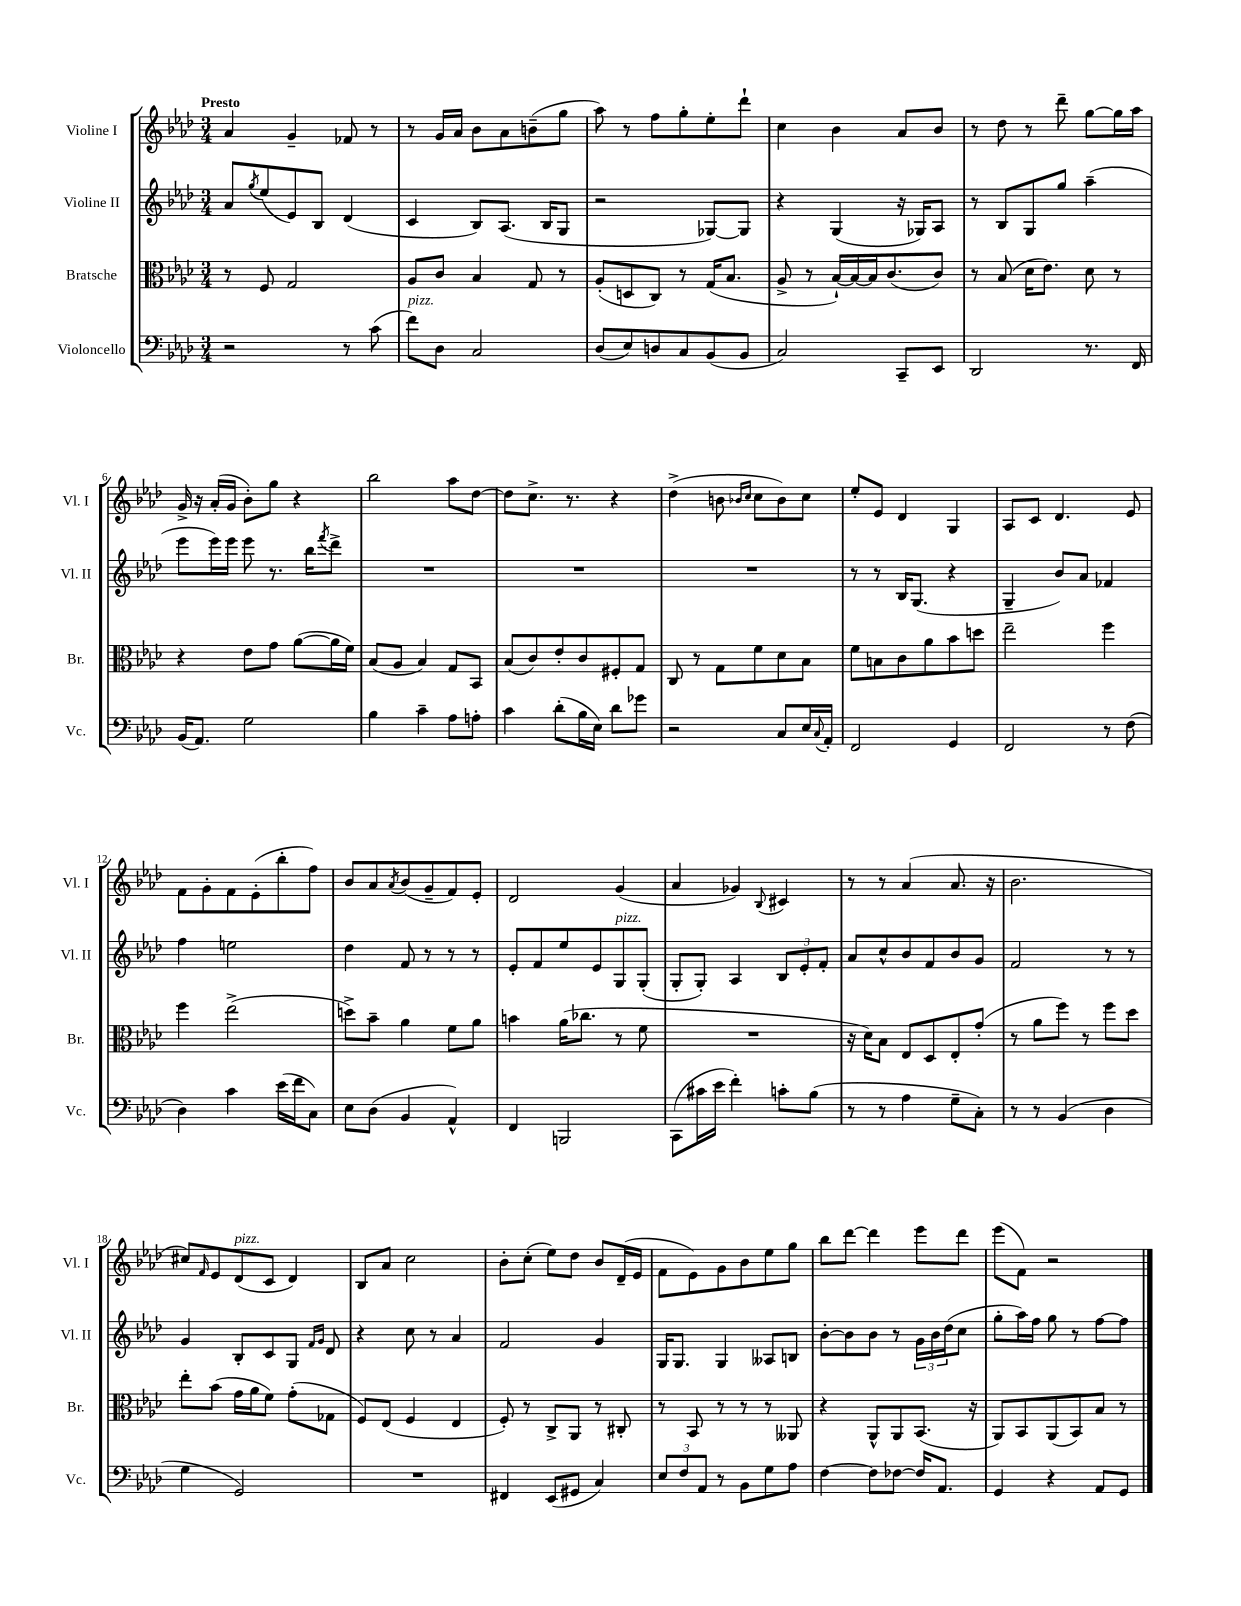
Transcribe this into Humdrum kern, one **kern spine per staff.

**kern	**kern	**kern	**kern
*staff4	*staff3	*staff2	*staff1
*clefF4	*clefC3	*clefG2	*clefG2
*k[b-e-a-d-]	*k[b-e-a-d-]	*k[b-e-a-d-]	*k[b-e-a-d-]
*M3/4	*M3/4	*M3/4	*M3/4
2r	8r	8a-	4a-
.	.	8qgg	.
.	8F	(8ee-	.
.	2G	8e-)	4g~
.	.	8B-	.
8r	.	(4d-	8f-
(8c	.	.	8r
=	=	=	=
8f)	8A-	4c	8r
8D-	8c	.	16g
.	.	.	16a-
2C	4B-	8B-)	8b-
.	.	(8.A-	8a-
.	8G	.	(8b~
.	.	16B-	.
.	8r	8G	8gg
=	=	=	=
(8D-	(8A-'	2r	8aa-)
8E-)	8D	.	8r
8D	8C)	.	8ff
8C	8r	.	8gg'
(8BB-	(16G	[8G-)	8ee-'
.	8.B-	.	.
8BB-	.	8G-]	8ddd-`
=	=	=	=
2C)	8A-^	4r	4cc
.	8r	.	.
.	[16B-`)	(4G	4b-
.	16B-_	.	.
.	16B-]	.	.
.	(8.c	.	.
8CC~	.	16r	8a-
.	.	16G-)	.
8EE-	8c)	8A-	8b-
=	=	=	=
2DD-	8r	8r	8r
.	(8B-	8B-	8dd-
.	16d-	8G	8r
.	8.e-)	.	.
.	.	8gg	8ddd-~
8.r	8d-	(4aa-~	[8gg
.	8r	.	16gg]
16FF	.	.	16aa-
=	=	=	=
(16BB-	4r	8eee-	16g^
8.AA-)	.	.	16r
.	.	16eee-)	(16a-'
.	.	16eee-	16g
2G	8e-	8eee-	8b-')
.	8g	8.r	8gg
.	([8a-	.	4r
.	.	16bb-	.
.	.	8qfff	.
.	16a-]	8ddd-^	.
.	16f)	.	.
=	=	=	=
4B-	(8B-	2.r	2bb-
.	8A-	.	.
4c~	4B-)	.	.
8A-	8G	.	8aa-
8A'	8BB-	.	[8dd-
=	=	=	=
4c	(8B-	2.r	8dd-]
.	8c)	.	8.cc^
(8d-'	8e-'	.	.
.	.	.	8.r
16B-	8c	.	.
16E-)	.	.	.
8d-	8F#'	.	4r
8g-	8G	.	.
=	=	=	=
2r	8C	2.r	(4dd-^
.	8r	.	.
.	8G	.	8b
.	.	.	16qqb-
.	.	.	16qqcc
.	8f	.	8cc
8C	8d-	.	8b-)
16E-	8B-	.	8cc
8qqC	.	.	.
16AA-'	.	.	.
=	=	=	=
2FF	8f	8r	8ee-'
.	8B	8r	8e-
.	8c	16B-	4d-
.	.	(8.G	.
.	8a-	.	.
4GG	8b-	4r	4G
.	8dd	.	.
=	=	=	=
2FF	2ee-~	4G~	8A-
.	.	.	8c
.	.	8b-)	4.d-
.	.	8a-	.
8r	4ff	4f-	.
(8F	.	.	8e-
=	=	=	=
4D-)	4ff	4ff	8f
.	.	.	8g'
4c	(2ee-^	2ee	8f
.	.	.	(8e-'
(16e-	.	.	8bb-'
16f	.	.	.
8C)	.	.	8ff)
=	=	=	=
8E-	8dd^)	4dd-	8b-
(8D-	8b-~	.	8a-
.	.	.	8qa-
4BB-	4a-	8f	(8b-
.	.	8r	8g~
4AA-^^)	8f	8r	8f)
.	8a-	8r	8e-'
=	=	=	=
4FF	4b	8e-'	2d-
.	.	8f	.
2BBB	(16a-	8ee-	.
.	8.cc-	.	.
.	.	8e-	.
.	8r	8G	(4g
.	8f	(8G'	.
=	=	=	=
(8CC	2.r	8G'	4a-
16c#	.	8G')	.
16e-	.	.	.
4f')	.	4A-	4g-)
.	.	.	8qqB-
8c'	.	12B-	4c#
.	.	12e-'	.
(8B-	.	.	.
.	.	12f'	.
=	=	=	=
8r	16r	8a-	8r
.	16d-)	.	.
8r	8B-	8cc^^	8r
4A-	8E-	8b-	(4a-
.	8D-	8f	.
8G~	8E-'	8b-	8.a-
8C')	(8g'	8g	.
.	.	.	16r
=	=	=	=
8r	8r	2f	2.b-
8r	8a-	.	.
(4BB-	8ff)	.	.
.	8r	.	.
4D-	8ff	8r	.
.	8dd-	8r	.
=	=	=	=
4G	8ee-'	4g	8cc#)
.	.	.	16qqf
.	(8b-	.	8e-
2GG)	16g	8B-'	(8d-
.	16a-	.	.
.	8f)	8c	8c
.	(8g'	8G	4d-)
.	.	16qqf	.
.	.	16qqg	.
.	8G-	8d-	.
=	=	=	=
2.r	8F)	4r	8B-
.	(8E-	.	8a-
.	4F	8cc	2cc
.	.	8r	.
.	4E-	4a-	.
=	=	=	=
4FF#	8F')	2f	8b-'
.	8r	.	(8cc'
(8EE-	8C^	.	8ee-)
8GG#	8AA-	.	8dd-
4C)	8r	4g	8b-
.	8C#'	.	(16d-~
.	.	.	16e-
=	=	=	=
12E-	8r	16G	8f
.	.	8.G	.
12F	.	.	.
.	8BB-	.	8e-)
12AA-	.	.	.
8r	8r	4G	8g
8BB-	8r	.	8b-
8G	8r	8A--	8ee-
8A-	8AA--	8B	8gg
=	=	=	=
[4F	4r	[8b-'	8bb-
.	.	8b-]	[8ddd-
8F]	8AA-^^	8b-	4ddd-]
[8F-	8AA-	8r	.
16F-]	(8.BB-	24g	8eee-
.	.	24b-	.
8.AA-	.	.	.
.	.	(24dd-	.
.	.	8cc	8ddd-
.	16r	.	.
=	=	=	=
4GG	8AA-)	8gg'	(8eee-
.	8BB-	16aa-)	8f)
.	.	16ff	.
4r	(8AA-	8gg	2r
.	8BB-)	8r	.
8AA-	8B-	[8ff	.
8GG	8r	8ff]	.
==	==	==	==
*-	*-	*-	*-
